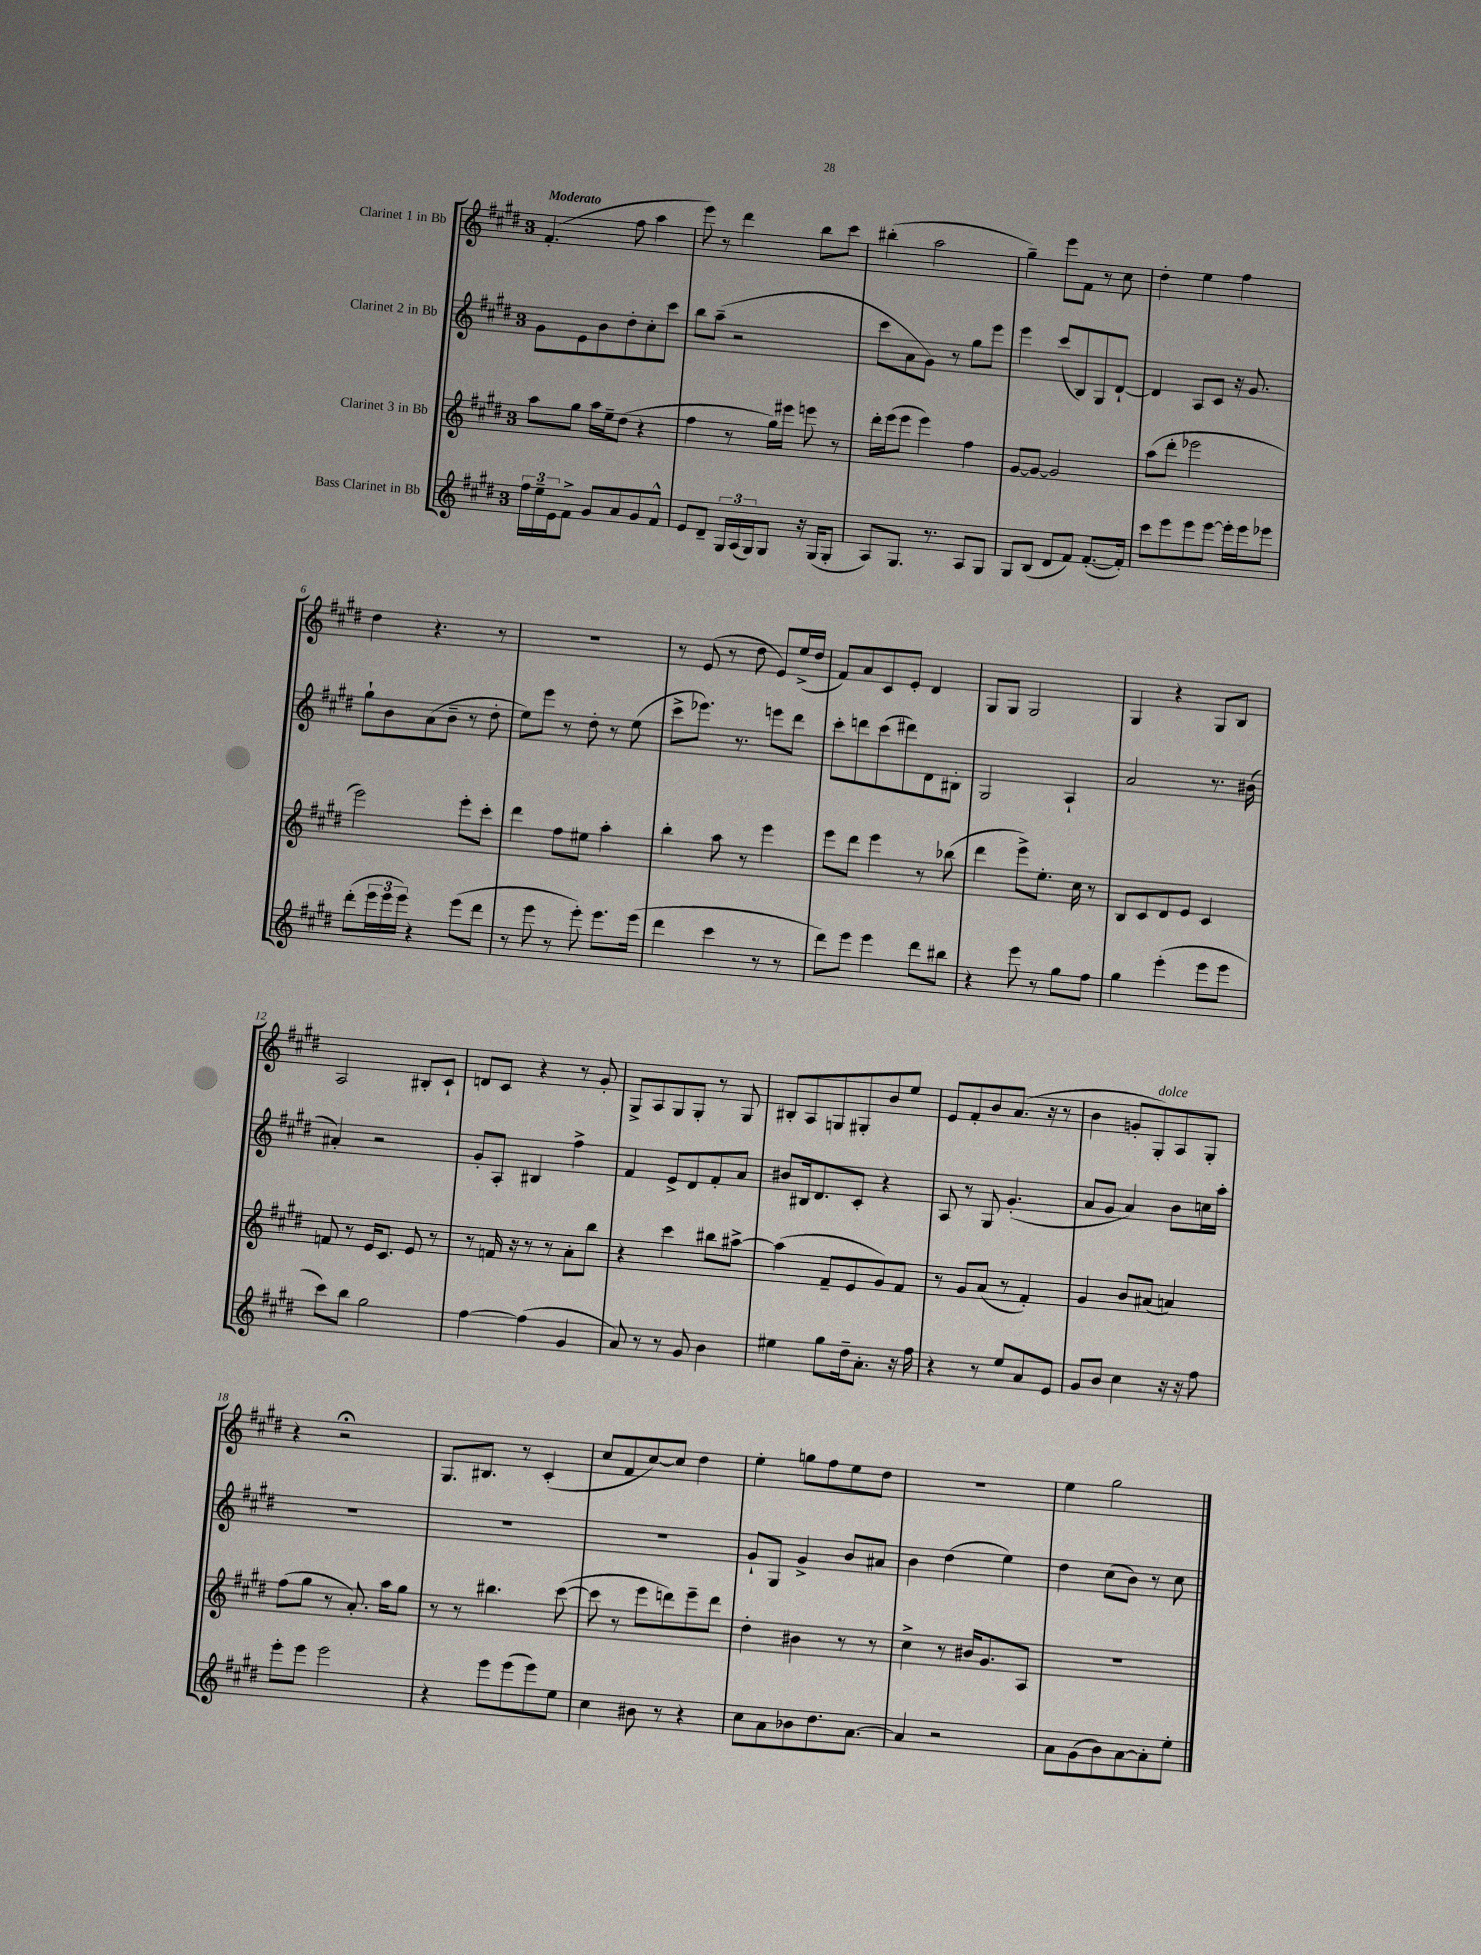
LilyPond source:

<<
\new StaffGroup <<
\new Staff = "s0" \with { instrumentName = "Clarinet 1 in Bb" } {
    \clef treble \key e \major \once \override Staff.TimeSignature.style = #'single-digit \time 3/4 \tempo "Moderato"
    fis'4.-.( fis''8 a''4 |
    e'''8) r8 dis'''4 b''8 cis'''8 |
    bis''4-.( a''2 |
    gis''4--) e'''8 fis'8 r8 cis''8 |
    dis''4-. e''4 fis''4 |
    dis''4 r4. r8 |
    R2. |
    r8 e'8( r8 dis''8 e'8) e''16->( dis''16 |
    fis'8) a'8 cis'8 e'8-. dis'4 |
    gis8 gis8 gis2 |
    gis4 r4 gis8 b8 |
    a2 bis8-. cis'8-! |
    d'8 cis'8 r4 r8 gis'8-. |
    gis8-> a8 gis8 gis8-. r8 gis8 |
    bis8-. a8 g8 gis8-. b'8 e''8 |
    e'8 fis'8-. b'8 a'8.( r16 r8 |
    b'4 g'8-. gis8-.^\markup { \italic "dolce" }) a8 gis8-. |
    r4 r2\fermata |
    gis8. bis8. r8 cis'4-.( |
    cis''8 fis'8 cis''8~) cis''8 dis''4 |
    e''4-. g''8 fis''8 e''8 dis''8 |
    R2. |
    e''4 gis''2 \bar "|." |
}
\new Staff = "s1" \with { instrumentName = "Clarinet 2 in Bb" } {
    \clef treble \key e \major \once \override Staff.TimeSignature.style = #'single-digit \time 3/4
    gis'8 e'8 b'8 dis''8-. cis''8-. cis'''8 |
    b''8 a''8--( r2 |
    cis'''8 a'8 gis'8) r8 gis''8 e'''8 |
    e'''4 cis'''8( b8) gis8 dis'8~-! |
    dis'4 a8 cis'8 r16 gis'8. |
    gis''8-! b'8 a'8( b'8-- r8 dis''8-. |
    e''8) e'''8 r8 dis''8-. r8 e''8( |
    cis'''8-> ees'''8.) r8. e'''8 dis'''8 |
    cis'''8-. d'''8 cis'''8( dis'''8) dis'8 bis8-. |
    gis2 a4-! |
    a'2 r8. bis'16( |
    ais'4-.) r2 |
    gis'8-. a8-. bis4 fis''4-> |
    fis'4 e'8-> dis'8 fis'8-. a'8 |
    bis'8 bis16 dis'8. cis'8-. r4 |
    a8 r8 gis8 gis'4.-.( |
    a'8 gis'8 a'4) b'8 c''16 a''16-. |
    R2. |
    R2. |
    R2. |
    gis'8-! gis8 gis'4-> b'8 ais'8 |
    b'4 dis''4( e''4) |
    dis''4 cis''8( b'8) r8 cis''8 \bar "|." |
}
\new Staff = "s2" \with { instrumentName = "Clarinet 3 in Bb" } {
    \clef treble \key e \major \once \override Staff.TimeSignature.style = #'single-digit \time 3/4
    a''8 gis''8 a''16 e''16-- dis''8( r4 |
    fis''4 r8 gis''16) eis'''16 e'''8 r8 |
    dis'''16-. e'''16( e'''8 e'''4) fis''4 |
    gis'8~ gis'8~ gis'2 |
    a''8( dis'''8-. ees'''2 |
    e'''2) e'''8-. cis'''8-. |
    dis'''4 fis''8 eis''8 a''4-. |
    b''4-. a''8 r8 e'''4 |
    e'''8 dis'''8 e'''4 r8 bes''8( |
    dis'''4 e'''8->) e''8.-. cis''16 r8 |
    b8 cis'8 dis'8 e'8 cis'4 |
    f'8 r8 e'16 cis'8. e'8 r8 |
    r8 f'16 r16 r8 r8 a'8-. b''8 |
    r4 cis'''4 bis''8 ais''8~-> |
    ais''4( fis'8-- e'8 gis'8) fis'8 |
    r8 gis'8 a'8( r8 fis'4-.) |
    gis'4 b'8 ais'8( a'4) |
    fis''8( gis''8 r8 a'8.-.) a''16 gis''8 |
    r8 r8 bis''4. cis'''8~( |
    cis'''8 r8 e'''8 d'''8) e'''8-- d'''8 |
    dis''4-. bis'4 r8 r8 |
    cis''4-> r8 bis'16 gis'8. a8 |
    R2. \bar "|." |
}
\new Staff = "s3" \with { instrumentName = "Bass Clarinet in Bb" } {
    \clef treble \key e \major \once \override Staff.TimeSignature.style = #'single-digit \time 3/4
    \tuplet 3/2 { fis''16 e''16-- e'16 } fis'8-> gis'8 a'8 gis'8 fis'8-^ |
    e'8 dis'8-- \tuplet 3/2 { gis16 a16( gis16) } gis8 r16 gis16( gis8-. |
    a8) gis8. r8. a8 gis8 |
    gis8 b8( dis'8 fis'8) fis'8.~-.( fis'16-.) |
    cis'''8 e'''8 e'''8 e'''8~ e'''16-. e'''16 ees'''8 |
    dis'''8-.( \tuplet 3/2 { e'''16 e'''16 e'''16) } r4 e'''8( dis'''8 |
    r8 e'''8 r8 e'''8-.) e'''8. e'''16( |
    dis'''4 cis'''4 r8 r8 |
    dis'''8) e'''8 e'''4 dis'''8 bis''8 |
    r4 e'''8 r8 gis''8 fis''8 |
    gis''4 e'''4-.( e'''8 e'''8 |
    cis'''8) b''8 gis''2 |
    fis''4~ fis''4( gis'4 |
    a'8) r8 r8 gis'8 b'4 |
    eis''4 gis''8 dis''16-- a'8.-. r16 fis''16 |
    r4 r8 e''8 a'8 e'8 |
    gis'8 b'8 cis''4 r16 r16 fis''8 |
    e'''8-. e'''8 e'''2 |
    r4 e'''8 e'''8( e'''8) e''8 |
    cis''4 bis'8 r8 r4 |
    cis''8 a'8 bes'8 dis''8. a'8.~ |
    a'4 r2 |
    a'8 gis'8( b'8) a'8~ a'8-. e''8-. \bar "|." |
}
>>
>>
